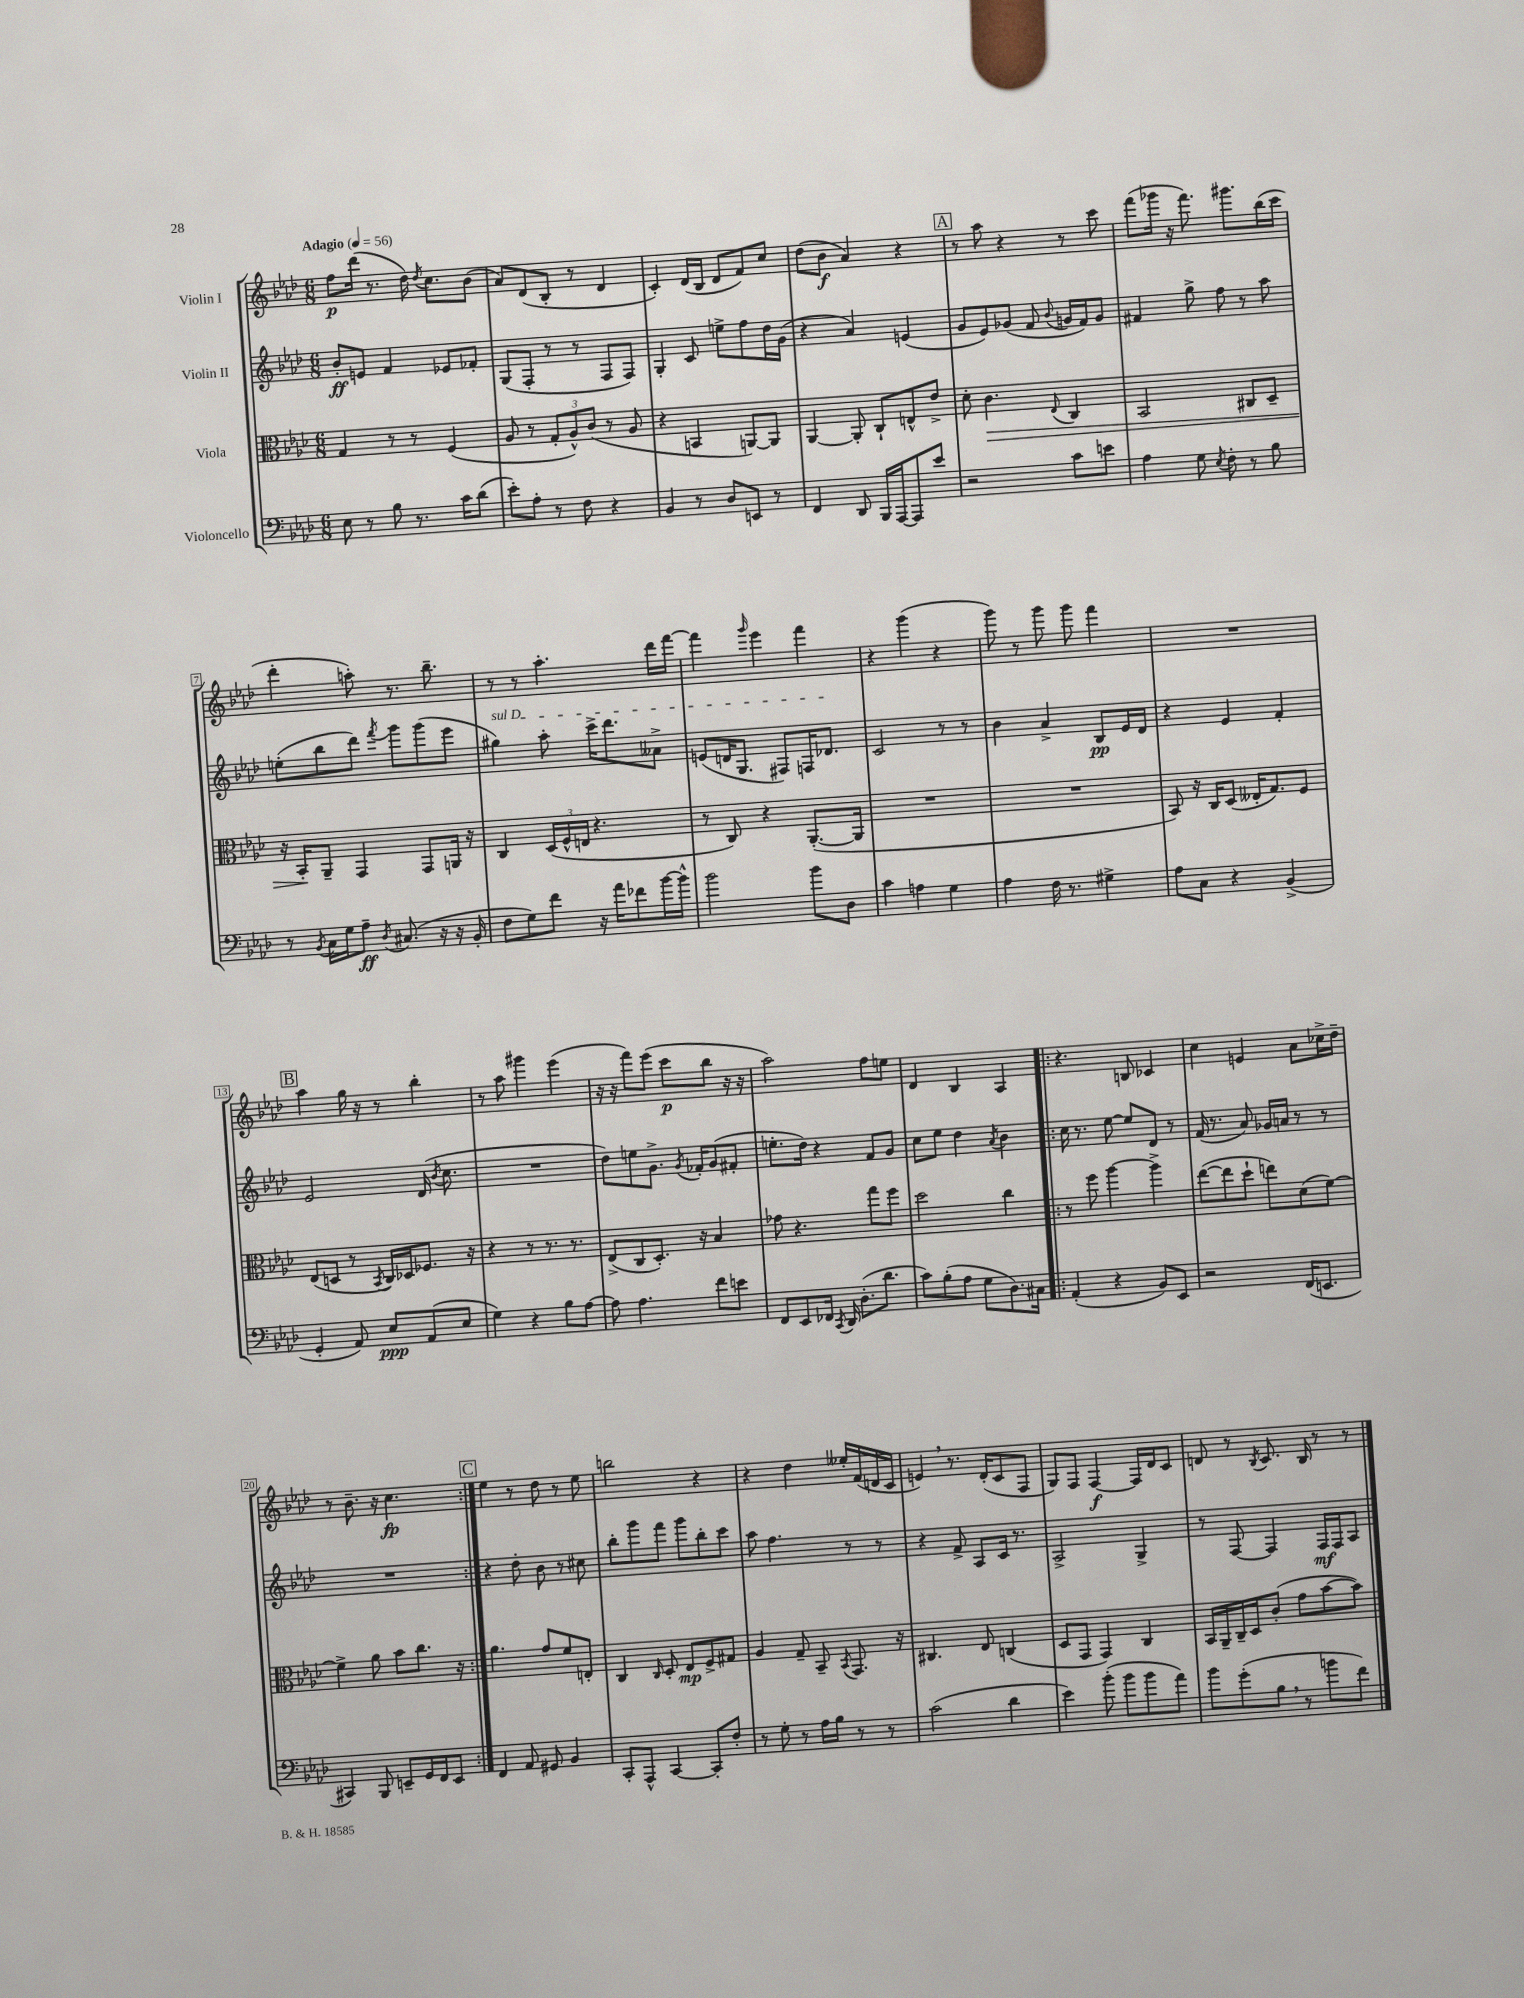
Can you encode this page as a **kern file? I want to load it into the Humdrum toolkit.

**kern	**kern	**kern	**kern
*staff4	*staff3	*staff2	*staff1
*clefF4	*clefC3	*clefG2	*clefG2
*k[b-e-a-d-]	*k[b-e-a-d-]	*k[b-e-a-d-]	*k[b-e-a-d-]
*M6/8	*M6/8	*M6/8	*M6/8
*MM56	*MM56	*MM56	*MM56
8E-	4G	8b-'	8ff
8r	.	8e	(16ddd-
.	.	.	8.r
8B-	8r	4f	.
8.r	8r	.	16dd-)
.	.	.	8qdd-
.	.	.	8.cc
.	(4F	8e-	.
16c	.	.	.
(8d-	.	8f-'	(8b-
=	=	=	=
8e-')	8A-	(8G	8a-)
8A-'	8r	8F'	(8d-
8r	12G'	8r	8B-'
.	12A-^^)	.	.
8F	.	8r	8r
.	(12c	.	.
4r	8r	8F	4d-
.	8A-	8F)	.
=	=	=	=
4BB-	4r	4G'	4c')
8r	4BB	8c	(16d-
.	.	.	16B-
8D-	.	8ee^	8d-
8EE	[8AA)	8ff	8f)
8r	8AA]	16dd-	8cc
.	.	(16g	.
=	=	=	=
4FF	[4AA-	4r	(8dd-
.	.	.	8b-
8DD-	8AA-']	4a-)	4a-)
16BBB-	8C`	.	.
[16AAA-	.	.	.
8AAA-]	8E^^	(4e	4r
8e-	8e-^	.	.
=	=	=	=
2r	8d-'	8g	8r
.	4.c	8e-)	8aa-
.	.	(8g-	4r
.	.	8f	.
.	8qqE-	8qqb-	.
8c	4C	16g	8r
.	.	16f)	.
8e	.	8g	8ccc
=	=	=	=
4A-	2BB-	4f#	(8fff
.	.	.	16ggg-
.	.	.	16r
8G	.	8gg^	8.fff)
8qE-	.	.	.
8F'	.	8ff	.
.	.	.	8.ggg#
8r	8C#	8r	.
8B-	8D-~	8aa-	(16bb-
.	.	.	16ccc
=	=	=	=
8r	16r	(8ee'	4ddd-'
.	16BB-'	.	.
8qBB-	.	.	.
16C	8AA-~	8bb-	.
16G	.	.	.
8A-~	4GG	8ddd-)	8aa')
8qD-	.	8qfff	.
(8.C#	.	8ggg	8.r
.	8GG	(8ggg	.
16r	.	.	8.bb-~
16r	16AA	8eee-	.
16BB-'	16r	.	.
=	=	=	=
8F	4C	4gg#)	8r
8G)	.	.	8r
8f	(24D-	8aa-'	4.aa-'
.	24F^^	.	.
.	24E	.	.
16r	4.r	16ccc^	.
16a-	.	8.ddd-	.
8f-	.	.	.
[16b-	.	8a--^	16ddd-
16b-^^]	.	.	[16fff
=	=	=	=
2b-	8r	(8e	4fff]
.	8C)	16d	.
.	.	8.G	.
.	.	.	16qqggg
.	4r	.	4eee-
.	.	8F#)	.
8b-	([8.AA-'	16F	4fff
.	.	8.d-	.
8D-	.	.	.
.	16AA-]	.	.
=	=	=	=
4c	2.r	2c	4r
4A	.	.	(4ggg
4G	.	8r	4r
.	.	8r	.
=	=	=	=
4A-	2.r	4b-	8ggg)
.	.	.	8r
16F	.	4a-^	8ggg
8.r	.	.	.
.	.	.	8ggg
4G#^	.	8B-	4fff
.	.	16e-	.
.	.	16d-	.
=	=	=	=
8A-	8BB-)	4r	2.r
8C	16r	.	.
.	16C	.	.
4r	(8D-	4e-	.
.	16E--'	.	.
.	8.G)	.	.
(4BB-^	.	4f'	.
.	8F	.	.
=	=	=	=
4GG'	(8E-	2e-	4aa-
.	8D	.	.
8AA-)	8r	.	16gg
.	.	.	16r
.	8qBB-	.	.
8E-	16C)	.	8r
.	16D-	.	.
(8AA-	8.F-	(16d-	4bb-'
.	.	8qb-	.
.	.	8.cc	.
8E-	.	.	.
.	16r	.	.
=	=	=	=
4G)	4r	2.r	8r
.	.	.	8aa-
4r	8r	.	4ggg#
.	8.r	.	.
8B-	.	.	(4eee-
.	8.r	.	.
[8A-	.	.	.
=	=	=	=
8A-]	(8E-^	8dd-)	16r
.	.	.	16r
4.A-	8C	8ee	8fff)
.	8.D-')	8.g^	(8eee-
.	.	.	8ccc
.	.	8qg	.
.	16r	16f-'	.
8f	4B-	(8g	8bb-
8e	.	8f#'	16r
.	.	.	16r
=	=	=	=
8FF	8g-	8.ee'	2aa-)
8EE-	4.r	.	.
.	.	16dd-)	.
16FF-	.	4r	.
8qCC	.	.	.
16DD-	.	.	.
(8.D-'	.	.	.
.	8gg	8f	8ff
8.d-	.	.	.
.	8ff	8g	8ee
=	=	=	=
8c)	2dd-	8cc	4d-
(8B-'	.	8ee-	.
8A-	.	4dd-	4B-
8G	.	.	.
.	.	8qa-	.
8.D-)	4cc	4b-	4A-
16C#	.	.	.
=!|:	=!|:	=!|:	=!|:
(4AA-'	8r	16cc	4.r
.	.	8.r	.
.	8ff	.	.
4r	[4aa-	[8ee-	.
.	.	8ee-]	8B
8BB-)	4aa-^]	8d-	4c-
8EE-	.	8r	.
=	=	=	=
2r	([8ee-	(16f	4cc
.	.	8.r	.
.	8ee-]	.	.
.	8dd-`	8a-)	4e
.	8ee)	16g-	.
.	.	16a	.
(16FF	(8d-	8r	8a-
8.EE	.	.	.
.	[8f)	8r	16cc-^
.	.	.	16dd-~
=	=	=	=
4CC#)	4f^]	2.r	8r
.	.	.	8.b-~
8BBB-	8a-	.	.
.	.	.	16r
8EE~	8b-	.	4.cc
16GG	8.cc	.	.
16FF	.	.	.
8EE	.	.	.
.	16r	.	.
=:|!	=:|!	=:|!	=:|!
4FF	4.a-	4r	4ee-
8AA-	.	8dd-'	8r
8GG#	8g	8b-	8dd-
4BB-	8f	8r	8r
.	8E'	8cc#	8ee-
=	=	=	=
8CC'	4C	8bb-'	2bb
8AAA-^^	.	8ggg	.
.	16qqC	.	.
[4CC	8D-'	8fff	.
.	8E-	8ggg	.
8CC']	8F^	8bb-'	4r
8F'	8G#	8ccc	.
=	=	=	=
8r	4A-	8aa-	4r
8G'	.	4.ff	.
8r	8G~	.	4dd-
16A-	8BB-~	.	.
16B-	.	.	.
.	8qBB-	.	.
8r	8.GG	8r	16ee--'
.	.	.	(16f
8r	.	8r	16d
.	16r	.	16c
=	=	=	=
(2c	4.C#	4r	4e)
.	.	8f^	8.r
.	8E-	8A-	.
.	.	.	(16d-'
4d-	(4C	16c	8c
.	.	8.r	.
.	.	.	8F
=	=	=	=
4e-)	8D-	2A-^	8G)
.	8GG	.	8F
(8b-'	4GG)	.	[4F
8b-	.	.	.
8b-	4C	4G^	16F]
.	.	.	16d-
8a-)	.	.	8c
=	=	=	=
8b-	16BB-	8r	8d
.	16AA-~	.	.
(8g'	16C~	[8F	8r
.	16D-	.	.
.	.	.	8qB-
8B-	(8c'	4F]	8.c
8r	8g	.	.
.	.	.	16B-
8b	[8b-	16F	8r
.	.	16F	.
8f)	8b-])	8A-	8r
==	==	==	==
*-	*-	*-	*-
